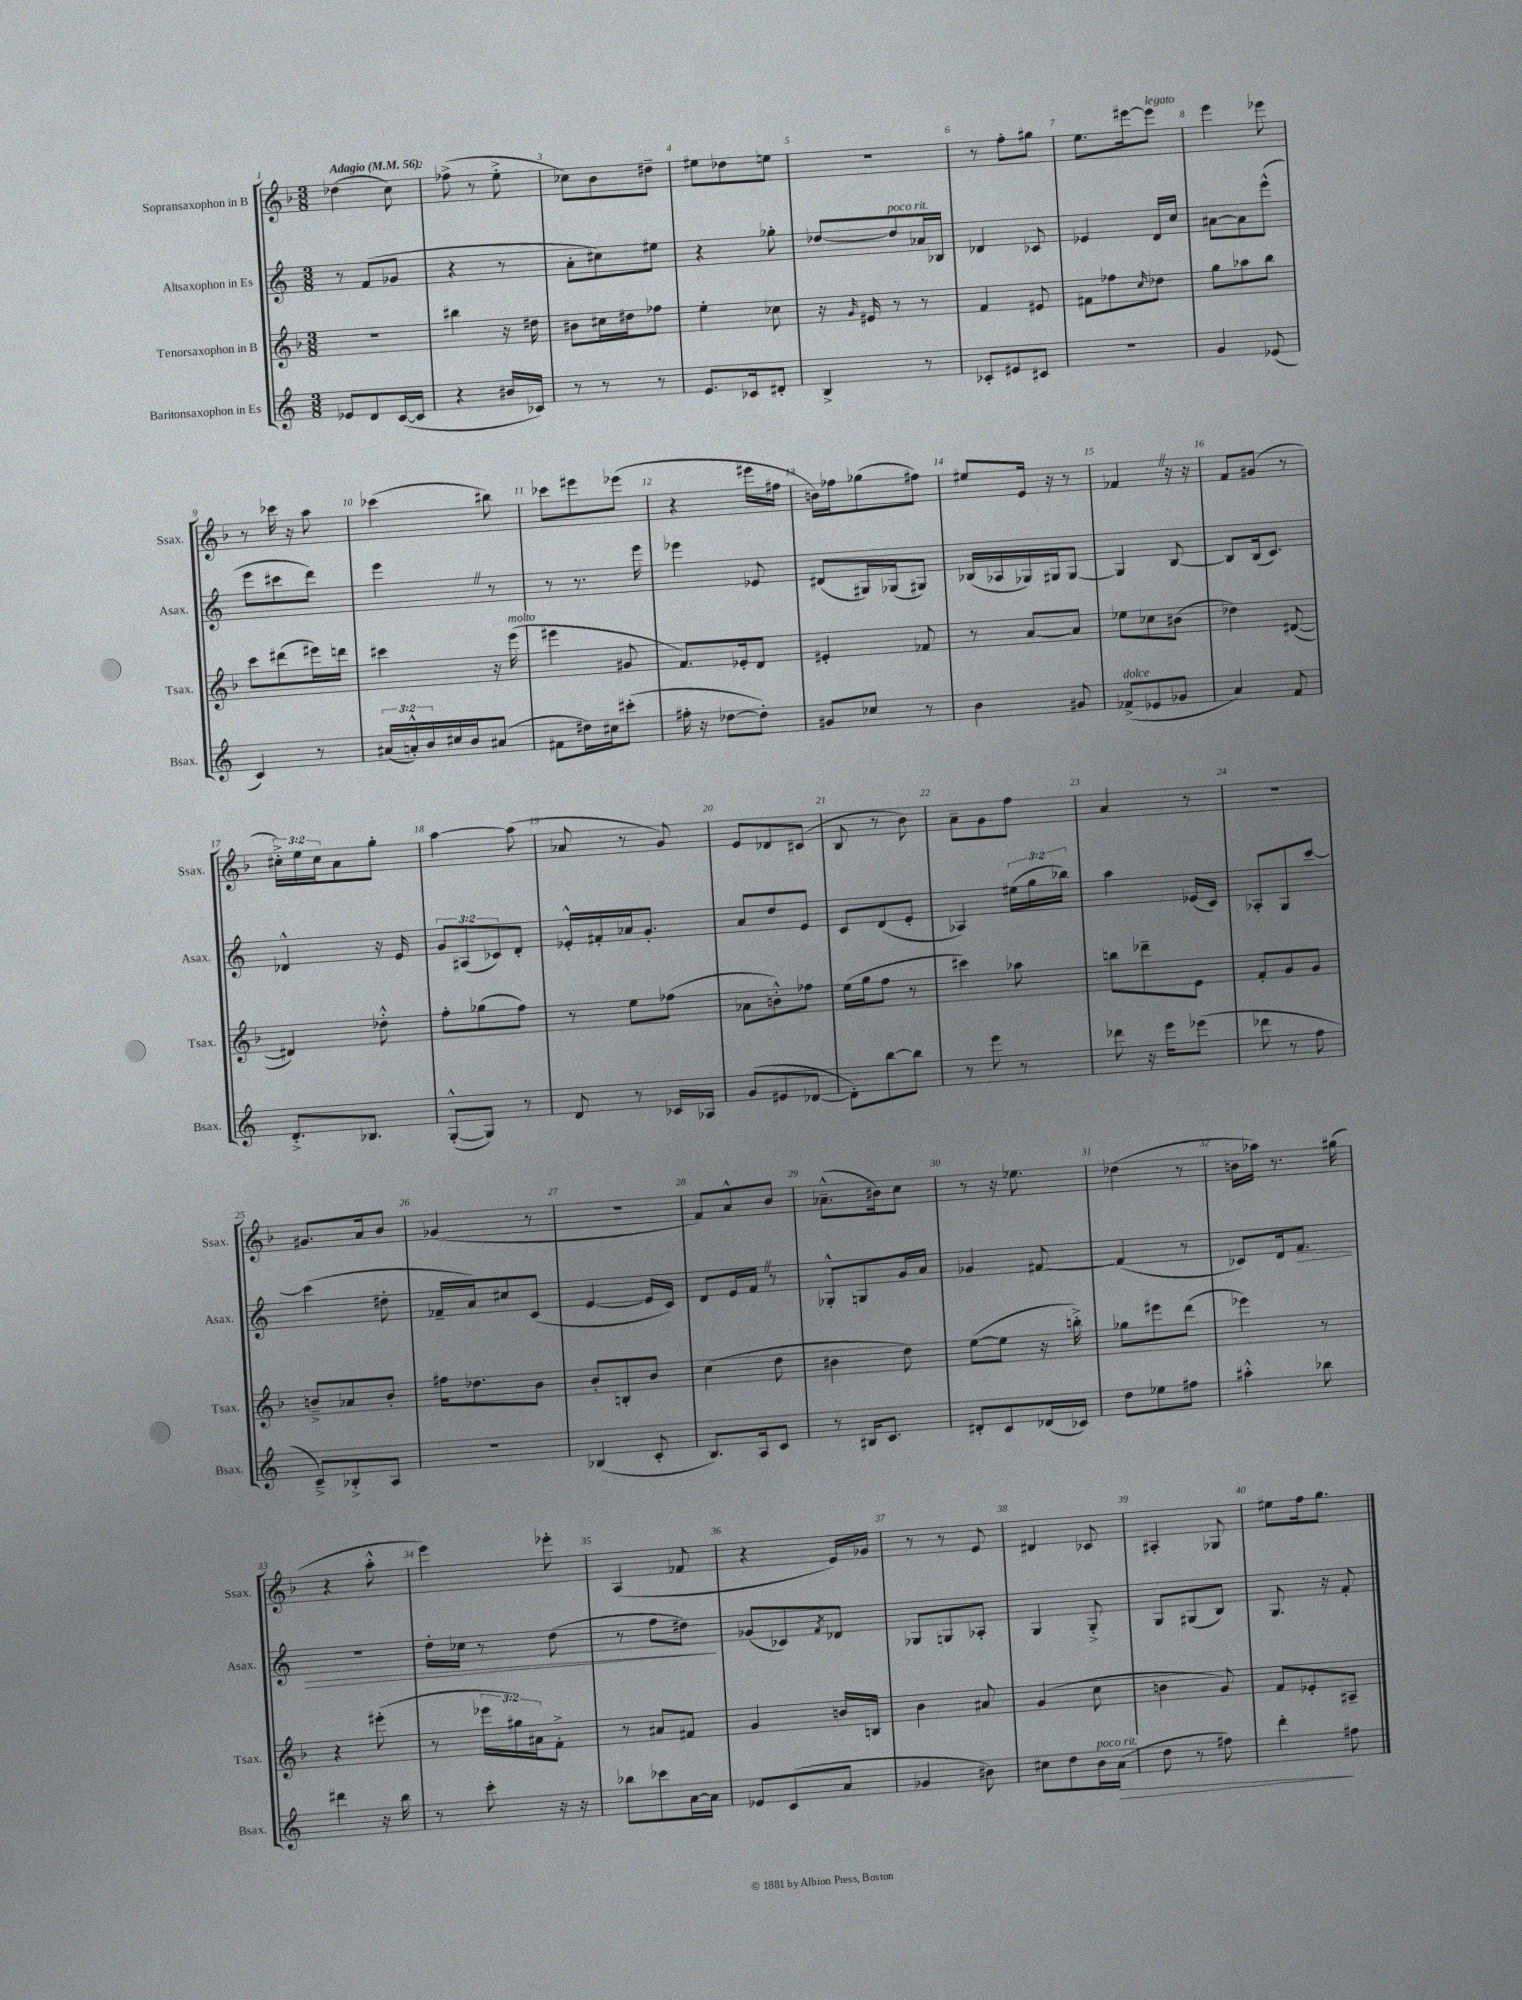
<<
\new StaffGroup <<
\new Staff = "s0" \with { instrumentName = "Sopransaxophon in B" shortInstrumentName = "Ssax." } {
    \clef treble \key f \major \numericTimeSignature \time 3/8 \override Staff.TupletNumber.text = #tuplet-number::calc-fraction-text \tempo "Adagio" 4 = 56
    des''4( c''8) |
    fes''8->( r8 e''8-.-> |
    ces''8) bes'8 dis''8-- |
    eis''8 des''8 e''8 |
    R4. |
    r8 f''8-. gis''8 |
    e''8. eis'''16~ eis'''8^\markup { \italic "legato" } |
    e'''4 ees'''8 |
    r8 ces'''16 r16 a''8 |
    ces'''4( bis''8) |
    ces'''8 eis'''8 ees'''8( |
    r4 eis'''16 fis''16 |
    b'16) fes''16 ges''8( fis''8) |
    eis''8 e'16 r16 r8 |
    fes'4 \once \override BreathingSign.text = \markup { \musicglyph "scripts.caesura.straight" } \breathe r16 r16 |
    f'8 gis'8( r8 |
    \tuplet 3/2 { cis''16-.->) e''16 cis''16 } a'8 g''8-. |
    a''4~ a''8( |
    aes'8 r8 g'8) |
    e'8 des'8 cis'8( |
    bes8 r8 bes'8) |
    a'8-- g'8 f''8 |
    a'4 r8 |
    R4. |
    gis'8. a'16 bes'8 |
    ges'4( r8 |
    R4. |
    f'8) a'8-^ bes'8 |
    aes'8.---^( bis'16) c''8 |
    r8 r16 ees''8. |
    des''4( r8 |
    b'16 aes''16) r8. gis''16( |
    r4 a''8-.-^ |
    e'''4) ees'''8-. |
    a4( fes'8 |
    r4 e'16) ges'16 |
    r8 r8 e'8 |
    dis'4 ces'8 |
    ais4-. ges8 |
    eis''8 f''16 g''8. \bar "|." |
}
\new Staff = "s1" \with { instrumentName = "Altsaxophon in Es" shortInstrumentName = "Asax." } {
    \clef treble \key c \major \numericTimeSignature \time 3/8 \override Staff.TupletNumber.text = #tuplet-number::calc-fraction-text
    r8 f'8( ges'8 |
    r4 r8 |
    a'8-. cis''8) eis''8 |
    r4 ges''8-. |
    des''8~ des''8^\markup { \italic "poco rit." } aes'16 bes16 |
    des'4 ces'8 |
    ees'4 d'16 c''16 |
    ais'8~ ais'8 e'''8-^( |
    e'''8 cis'''8 d'''8) |
    e'''4 \once \override BreathingSign.text = \markup { \musicglyph "scripts.caesura.straight" } \breathe r8 |
    r8 r8. e'''16 |
    ees'''4 ees'8 |
    dis'8( gis16) ges16( gis8) |
    bes16( aes16 ges16) gis16 gis8~ |
    gis4 b8~ |
    b8 b16( c'8.) |
    des'4-^ r16 e'16 |
    \tuplet 3/2 { g'8 ais8( ces'8) } d'8-. |
    ees'16-.-^ fis'16-. aes'16 g'8.-. |
    a'8 d''8 e'8 |
    c'8 d'8( e'8-. |
    aes4) \tuplet 3/2 { eis''16( g''16 bes''16) } |
    a''4 ees'16( c'16) |
    aes8-. g8 c'''8~ |
    c'''4( dis''8-. |
    fes'16-- a'16) cis''8 c'8( |
    e'4~ e'16 c'16) |
    d'8 e'16 f'16 \once \override BreathingSign.text = \markup { \musicglyph "scripts.caesura.straight" } \breathe r8 |
    ges8-.-^ g8 g'16 a'16 |
    ges'4 fis'8~ |
    fis'4( r8 |
    ces'8) d'16 f'8.\> |
    R4. |
    d''16-. ces''16 r8 d''8( |
    r8 f''8 dis''8\!) |
    ges'8( ces'8) \acciaccatura { f'8 } des'8 |
    ges8 g8 aes8-. |
    g4 g8-.-> |
    g8 gis8( b8) |
    g8. r16 f'8-. \bar "|." |
}
\new Staff = "s2" \with { instrumentName = "Tenorsaxophon in B" shortInstrumentName = "Tsax." } {
    \clef treble \key f \major \numericTimeSignature \time 3/8 \override Staff.TupletNumber.text = #tuplet-number::calc-fraction-text
    R4. |
    bis''4 r16 dis''16 |
    bis'8 cis''16 dis''16 fes''8 |
    e''4-. ces''8 |
    r16 \grace { g'16 } eis'16 r8 r8 |
    f'4 eis'8 |
    fis'8 fes''8 \grace { c''16 } des''8 |
    g''8 aes''8 bes''8 |
    c'''8 dis'''8( eis'''16) d'''16 |
    cis'''4 r16 e'''16^\markup { \italic "molto" }( |
    eis'''4 gis'8 |
    f'8.) ees'16-. d'8 |
    eis'4-. fes'8 |
    r8 a'8~ a'8 |
    ees''8 ces''8 bis'8( |
    des''4) dis'8~( |
    dis'4) des''8-.-^ |
    f''8-. ges''8( f''8) |
    r8 e''8 fes''8( |
    aes'8 b'8-.-^) fes''8 |
    e''16( g''16 f''8 r8 |
    cis'''4) aes''8 |
    b''8 des'''8-- e'8 |
    f'8-. g'8 g'8 |
    b'8---> aes'8 b'8-. |
    fis''16 des''8. bes'8 |
    bes'8-. b8-. bes'8 |
    c''4( d''8 |
    bis'4 d''8) |
    e''8~( e''8 r16 b''16-.->) |
    ges''8 eis'''8 d'''8( |
    ees'''4) r8 |
    r4 eis'''8-.( |
    r8 \tuplet 3/2 { ees'''16 gis''16) ais'16 } f'8-.-> |
    r8 ais'8 fis'8 |
    g'4 b'16 b16 |
    bes'4 ais'8 |
    g'4( c''8 |
    b'4 g'8) |
    f'8 ees'8-. ais8-- \bar "|." |
}
\new Staff = "s3" \with { instrumentName = "Baritonsaxophon in Es" shortInstrumentName = "Bsax." } {
    \clef treble \key c \major \numericTimeSignature \time 3/8 \override Staff.TupletNumber.text = #tuplet-number::calc-fraction-text
    ees'8 d'8 c'16~( c'16 |
    r4 bis'16 ces'16) |
    r8 r8 r8 |
    e'8. ces'16 dis'8-. |
    b4-> r8 |
    ces'8-. eis'8 cis'8 |
    R4. |
    g'4 ees'8( |
    c'4) r8 |
    \tuplet 3/2 { ais'16( a'16-.-^) b'16 } cis''16 b'16 ais'8( |
    fis'8 dis''16) cis''16 cis'''8-.( |
    fis''16-. r16 des''8~ des''8-.) |
    gis'8 ces''8 r8 |
    b'4 gis'8 |
    fes'8->^\markup { \italic "dolce" }( ees'8 ges'8 |
    a'4) f'8 |
    d'8.-.-> bes8. |
    g8~-.-^( g8) r8 |
    d'8 r8 ces'16 aes16 |
    g'8( eis'8 des'8~ |
    des'8-.) b''8~ b''8 |
    r8 e'''8 r8 |
    des'''8 r16 e'''16 ees'''8( |
    des'''8 r8 f''8 |
    c'8--->) bes8-.-> a8 |
    R4. |
    bes4( c'8-. |
    b8.) a16 c'8 |
    r8 bis16 c'8. |
    dis'8-. c'8 des'16( ces'16) |
    d''8 ees''8 fis''8 |
    ais''4-.-^ bes''8 |
    dis'''4 r16 b''16 |
    r8 c'''8-. r16 r16 |
    bes''8 ces'''8 a'16~ a'16 |
    ees'8 c'8( a'8 |
    ges'4 bis'8) |
    cis''8 d''8 b'16^\markup { \italic "poco rit." } a'16\>( |
    d''8 r8 fis''8) |
    d'''4-.\! fis''8 \bar "|." |
}
>>
>>
\layout { \context { \Score \override BarNumber.break-visibility = ##(#f #t #t) barNumberVisibility = #all-bar-numbers-visible } }
